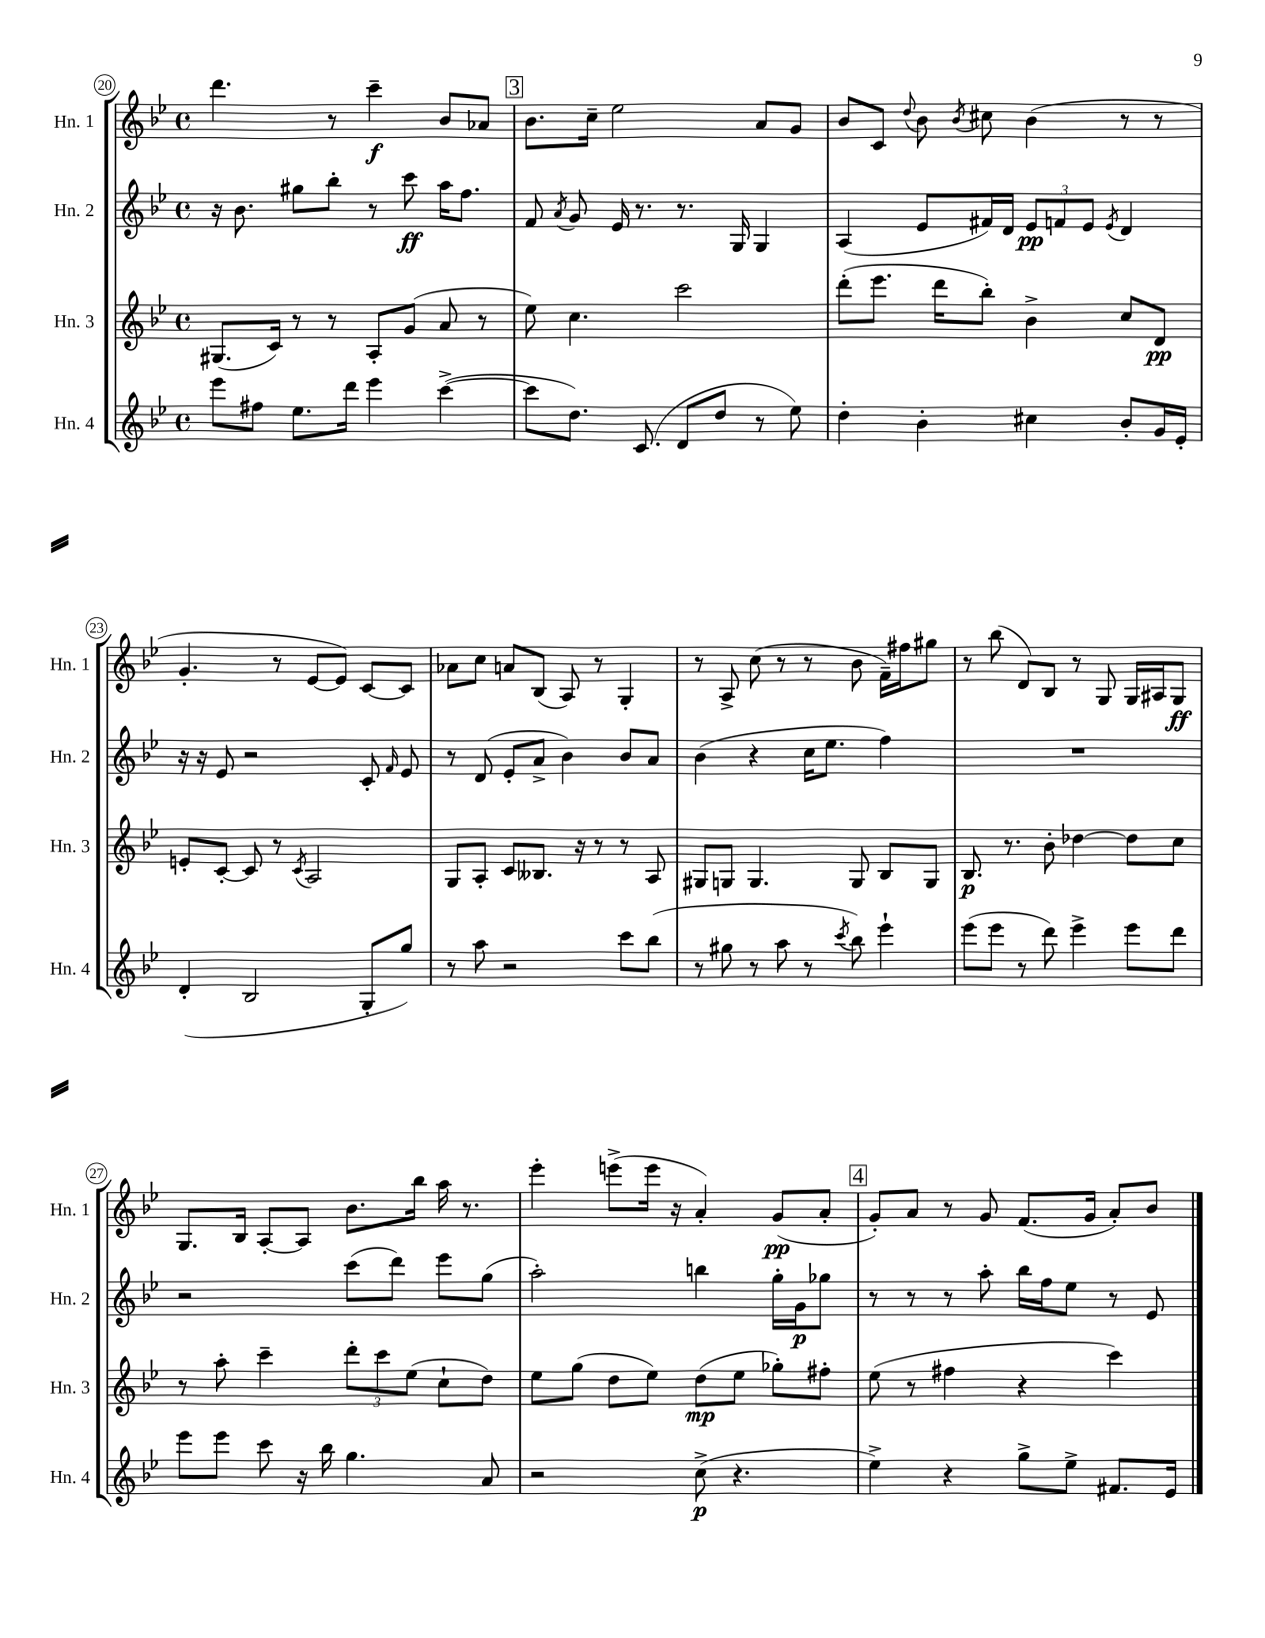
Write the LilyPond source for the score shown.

<<
\new StaffGroup <<
\new Staff = "s0" \with { instrumentName = "Hn. 1" shortInstrumentName = "Hn. 1" } {
    \clef treble \key bes \major \defaultTimeSignature \time 4/4
    \autoBeamOff d'''4. r8 c'''4--\f bes'8[ aes'8] |
    \mark \markup { \box "3" } bes'8.[ c''16]-- ees''2 a'8[ g'8] |
    bes'8[ c'8] \appoggiatura { d''8 } bes'8 \acciaccatura { bes'8 } cis''8 bes'4( r8 r8 |
    g'4.-. r8 ees'8[~ ees'8]) c'8[~ c'8] |
    aes'8[ c''8] a'8[ bes8]( a8) r8 g4-. |
    r8 a8-> c''8( r8 r8 bes'8 f'16[--) fis''16 gis''8] |
    r8 bes''8( d'8[) bes8] r8 g8 g16[ ais16 g8]\ff |
    g8.[ bes16] a8[~-. a8] bes'8.[ bes''16] a''16 r8. |
    ees'''4-. e'''8[->( e'''16] r16 a'4-.) g'8[\pp( a'8]-. |
    \mark \markup { \box "4" } g'8[-.) a'8] r8 g'8 f'8.[( g'16] a'8[-.) bes'8] \bar "|." |
}
\new Staff = "s1" \with { instrumentName = "Hn. 2" shortInstrumentName = "Hn. 2" } {
    \clef treble \key bes \major \defaultTimeSignature \time 4/4
    \autoBeamOff r16 bes'8. gis''8[ bes''8]-. r8 c'''8\ff a''16[ f''8.] |
    \mark \markup { \box "3" } f'8 \acciaccatura { a'8 } g'8 ees'16 r8. r8. g16 g4 |
    a4( ees'8[ fis'16) d'16] \tuplet 3/2 { ees'8[\pp f'8 ees'8] } \acciaccatura { ees'8 } d'4 |
    r16 r16 ees'8 r2 c'8-. \grace { f'16 } ees'8 |
    r8 d'8( ees'8[-. a'8]-> bes'4) bes'8[ a'8] |
    bes'4( r4 c''16[ ees''8.] f''4) |
    R1 |
    r2 c'''8[( d'''8]) ees'''8[ g''8]( |
    a''2-.) b''4 g''16[-. g'16\p ges''8] |
    \mark \markup { \box "4" } r8 r8 r8 a''8-. bes''16[ f''16 ees''8] r8 ees'8 \bar "|." |
}
\new Staff = "s2" \with { instrumentName = "Hn. 3" shortInstrumentName = "Hn. 3" } {
    \clef treble \key bes \major \defaultTimeSignature \time 4/4
    \autoBeamOff gis8.[( c'16]) r8 r8 a8[-. g'8]( a'8 r8 |
    \mark \markup { \box "3" } ees''8) c''4. c'''2 |
    d'''8[-.( ees'''8.] d'''16[ bes''8]-.) bes'4-> c''8[ d'8]\pp |
    e'8[-. c'8]~-. c'8 r8 \acciaccatura { c'8 } a2 |
    g8[ a8]-. c'8[ beses8.] r16 r8 r8 a8 |
    gis8[ g8] g4. g8 bes8[ g8] |
    bes8.\p r8. bes'8-. des''4~ des''8[ c''8] |
    r8 a''8-. c'''4-- \tuplet 3/2 { d'''8[-. c'''8 ees''8]( } c''8[-! d''8]) |
    ees''8[ g''8]( d''8[ ees''8]) d''8[\mp( ees''8] ges''8[-.) fis''8]-. |
    \mark \markup { \box "4" } ees''8( r8 fis''4 r4 c'''4) \bar "|." |
}
\new Staff = "s3" \with { instrumentName = "Hn. 4" shortInstrumentName = "Hn. 4" } {
    \clef treble \key bes \major \defaultTimeSignature \time 4/4
    \autoBeamOff ees'''8[ fis''8] ees''8.[ d'''16] ees'''4 c'''4~->( |
    \mark \markup { \box "3" } c'''8[ d''8.]) c'8.( d'8[ d''8] r8 ees''8) |
    d''4-. bes'4-. cis''4 bes'8[-. g'16 ees'16]-. |
    d'4-.( bes2 g8[-. g''8]) |
    r8 a''8 r2 c'''8[ bes''8]( |
    r8 gis''8 r8 a''8 r8 \acciaccatura { c'''8 } bes''8) ees'''4-! |
    ees'''8[( ees'''8] r8 d'''8) ees'''4-> ees'''8[ d'''8] |
    ees'''8[ ees'''8] c'''8 r16 bes''16 g''4. a'8 |
    r2 c''8->\p( r4. |
    \mark \markup { \box "4" } ees''4->) r4 g''8[-> ees''8]-> fis'8.[ ees'16] \bar "|." |
}
>>
>>
\layout { \context { \Score currentBarNumber = #20 \override BarNumber.stencil = #(make-stencil-circler 0.1 0.3 ly:text-interface::print) } }
